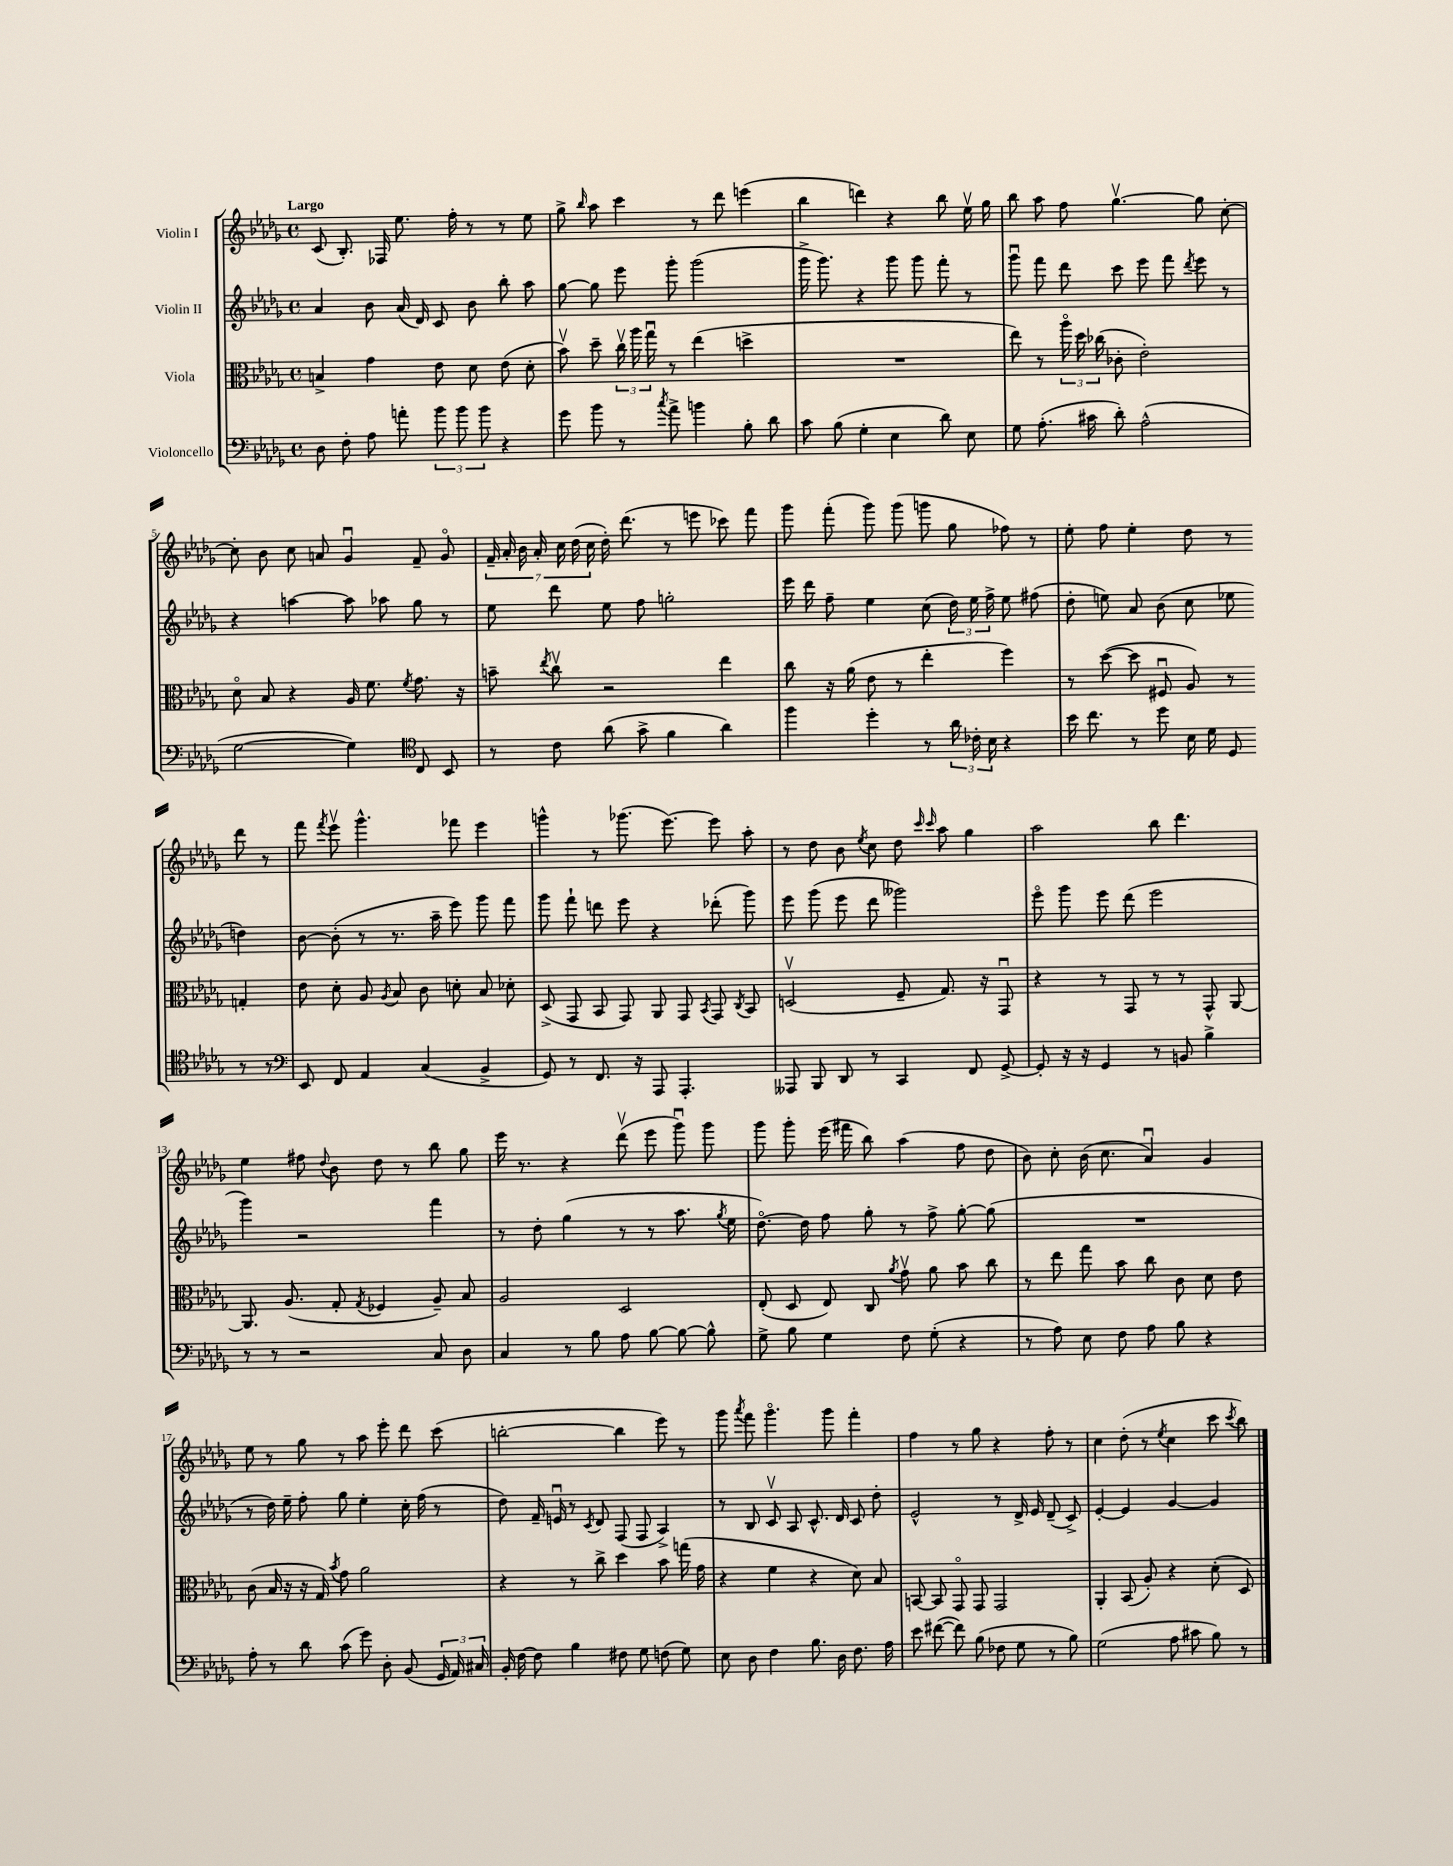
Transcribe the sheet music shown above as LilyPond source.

<<
\new StaffGroup <<
\new Staff = "s0" \with { instrumentName = "Violin I" } {
    \clef treble \key des \major \defaultTimeSignature \time 4/4 \tempo "Largo"
    \autoBeamOff c'8( bes8.-.) fes16 ees''8. f''16-. r8 r8 ees''8 |
    ges''8-> \grace { bes''16 } aes''8 c'''4 r8 des'''8 e'''4( |
    bes''4 d'''4) r4 bes''8 ees''16\upbow ges''16 |
    bes''8 aes''8 f''8 ges''4.~\upbow ges''8 c''8~-. |
    c''8-. bes'8 c''8 a'8 ges'4\downbow f'8-- ges'8\flageolet |
    \tuplet 7/4 { f'16-- aes'16-. bes'16 aes'16-. c''16 des''16( c''16 } des''16-.) des'''8.( r8 e'''8 ces'''8) f'''8 |
    ges'''8 f'''8-.( ges'''8) ges'''8( g'''8 ges''8 fes''8) r8 |
    ees''8-. f''8 ees''4-. des''8 r8 des'''8 r8 |
    f'''8 \acciaccatura { f'''8 } ees'''8\upbow ges'''4.-^ fes'''8 ees'''4 |
    g'''4-^ r8 ges'''8.( ees'''8.~) ees'''8 aes''8-. |
    r8 des''8 bes'8 \acciaccatura { ees''8 } c''8 des''8 \grace { c'''16 c'''16 } aes''8 ges''4 |
    aes''2 bes''8 des'''4. |
    ees''4 fis''8 \appoggiatura { des''8 } bes'8 des''8 r8 bes''8 ges''8 |
    ees'''16 r8. r4 des'''8\upbow( ees'''8 ges'''8\downbow) ges'''8 |
    ges'''8 ges'''8-. ees'''16( fis'''16 bes''8) aes''4( f''8 des''8 |
    bes'8) c''8-. bes'16( c''8. aes'4\downbow) ges'4 |
    ees''8 r8 ges''8 r8 aes''8 ees'''8-. des'''8 c'''8( |
    b''2~-. b''4 ees'''8) r8 |
    ges'''8 \acciaccatura { aes'''8 } f'''8 ges'''4.\flageolet ges'''8 f'''4-. |
    f''4 r8 ges''8 r4 f''8-. r8 |
    c''4 des''8-.( r8 \acciaccatura { ees''8 } c''4 c'''8 \acciaccatura { c'''8 } bes''8) \bar "|." |
}
\new Staff = "s1" \with { instrumentName = "Violin II" } {
    \clef treble \key des \major \defaultTimeSignature \time 4/4
    \autoBeamOff aes'4 bes'8 aes'16( des'16) c'8 bes'8 bes''8-. aes''8 |
    ges''8~ ges''8 ees'''8 ges'''8-. ges'''2( |
    ges'''16-> ges'''8.) r4 ges'''8 ges'''8 f'''8-. r8 |
    ges'''8\downbow f'''8 des'''8 c'''8 ees'''8 f'''8 \acciaccatura { des'''8 } ees'''8 r8 |
    r4 a''4~ a''8 aes''8 ges''8 r8 |
    ees''8 des'''8 ees''8 f''8 g''2-. |
    ees'''16 des'''16 f''8-- ees''4 c''8( \tuplet 3/2 { des''16) ees''16 f''16-> } ees''8 fis''8( |
    des''8-. e''8) aes'8 bes'8( c''8 ees''8 d''4) |
    bes'8~ bes'8-.( r8 r8. aes''16-- ees'''8) ges'''8 f'''8 |
    ges'''8 f'''8-! d'''8 ees'''8 r4 des'''8-.( ges'''8) |
    ees'''8 ges'''8( ees'''8 des'''8 geses'''2) |
    ees'''8\flageolet ges'''8 ees'''8 des'''8( ees'''2 |
    ges'''4) r2 f'''4 |
    r8 des''8-. ges''4( r8 r8 aes''8. \acciaccatura { ges''8 } ees''16 |
    des''8.~\flageolet) des''16 f''8 ges''8-. r8 f''8-> ges''8~-. ges''8( |
    R1 |
    r8 des''16) ees''16-- f''8-. ges''8 ees''4-. c''16-. f''16( r8 |
    des''8) f'16-- e'16\downbow r8 \acciaccatura { c'8 } des'8 f8( f8 aes4->) |
    r8 bes8 c'8\upbow aes8 c'8.-^ des'16 c'8 des''8-. |
    ees'2-^ r8 des'16-> ees'16 des'8--( c'8->) |
    ees'4~-. ees'4 ges'4~ ges'4 \bar "|." |
}
\new Staff = "s2" \with { instrumentName = "Viola" } {
    \clef alto \key des \major \defaultTimeSignature \time 4/4
    \autoBeamOff b4-> ges'4 ees'8 des'8 ees'8( des'8-. |
    bes'8\upbow) des''8-- \tuplet 3/2 { c''16\upbow aes''16 ges''16\downbow } r8 ees''4( d''4-> |
    R1 |
    ees''8) r8 \tuplet 3/2 { aes''16\flageolet des''16 ces''16( } ces'8-. ees'2-.) |
    des'8\flageolet bes8 r4 aes16 f'8. \acciaccatura { f'8 } ges'8. r16 |
    b'8-- \acciaccatura { ees''8 } c''8\upbow r2 ees''4 |
    c''8 r16 aes'16( ees'8 r8 ees''4-. f''4) |
    r8 des''8~( des''8 fis8\downbow aes8) r8 g4-. |
    ees'8 des'8-. aes8 \acciaccatura { aes8 } bes8 c'8 d'8-. bes8 des'8-. |
    des8->( ges,8 bes,8 ges,8) aes,8 ges,8 \acciaccatura { bes,8 } ges,8 \acciaccatura { c8 } bes,8 |
    d2\upbow( f8-- ges8.) r16 ges,8\downbow |
    r4 r8 ges,8 r8 r8 ges,8-^ aes,8~ |
    aes,8. aes8.( ges8-. \acciaccatura { ges8 } fes4 aes8--) bes8 |
    aes2 des2 |
    ees8-.( des8 ees8) c8 \acciaccatura { aes'8 } ges'8\upbow aes'8 bes'8 c''8 |
    r8 ees''8 ges''8 bes'8 c''8 c'8 des'8 ees'8 |
    c'8( bes16 r16 r16 ges16) \acciaccatura { bes'8 } ges'8 aes'2 |
    r4 r8 c''8-> des''4 bes'8 g''16( ges'16 |
    r4 f'4 r4 des'8) bes8 |
    b,8~ b,8 ges,8\flageolet ges,8 ges,2 |
    aes,4-. bes,8( aes8-.) r4 des'8-.( des8) \bar "|." |
}
\new Staff = "s3" \with { instrumentName = "Violoncello" } {
    \clef bass \key des \major \defaultTimeSignature \time 4/4
    \autoBeamOff des8 f8-. aes8 a'8-. \tuplet 3/2 { bes'8 bes'8 bes'8 } r4 |
    ges'8 bes'8 r8 \acciaccatura { c''8 } aes'8-> b'4 bes8-. des'8 |
    c'8 bes8( ges4-. ees4 des'8) ees8 |
    ges8 aes8.-.( cis'16 des'8-.) aes2-^( |
    ges2~ ges4) \clef tenor c8 bes,8 |
    r8 c'8 aes'8( ges'8-> f'4 aes'4) |
    f''4 des''4-. r8 \tuplet 3/2 { aes'16 ces'16-. bes16 } r4 |
    bes'16 c''8. r8 des''8 bes16 des'16 des8 r8 r8 |
    \clef bass ees,8 f,8 aes,4 c4( bes,4-> |
    ges,8) r8 f,8. r16 aes,,8 aes,,4.-. |
    aeses,,8 bes,,8 des,8 r8 c,4 f,8 ges,8~-> |
    ges,8-. r16 r16 ges,4 r8 b,8 bes4-> |
    r8 r8 r2 c8 des8 |
    c4 r8 bes8 aes8 bes8~ bes8~ bes8-^ |
    ges8-> bes8 ges4 f8 ges8-.( r4 |
    r8 aes8) ees8 f8 aes8 bes8 r4 |
    aes8-. r8 des'8 c'8( ges'8) des8-. bes,8( \tuplet 3/2 { ges,16 aes,16) cis16 } |
    bes,16-. f16~ f8 bes4 fis8 ges8 f8( ges8) |
    ees8 des8 f4 bes8. des16 f8. aes16 |
    ees'8 fis'8~( fis'8) bes8( fes8 ges8 r8 bes8) |
    ges2( aes8 cis'8 bes8) r8 \bar "|." |
}
>>
>>
